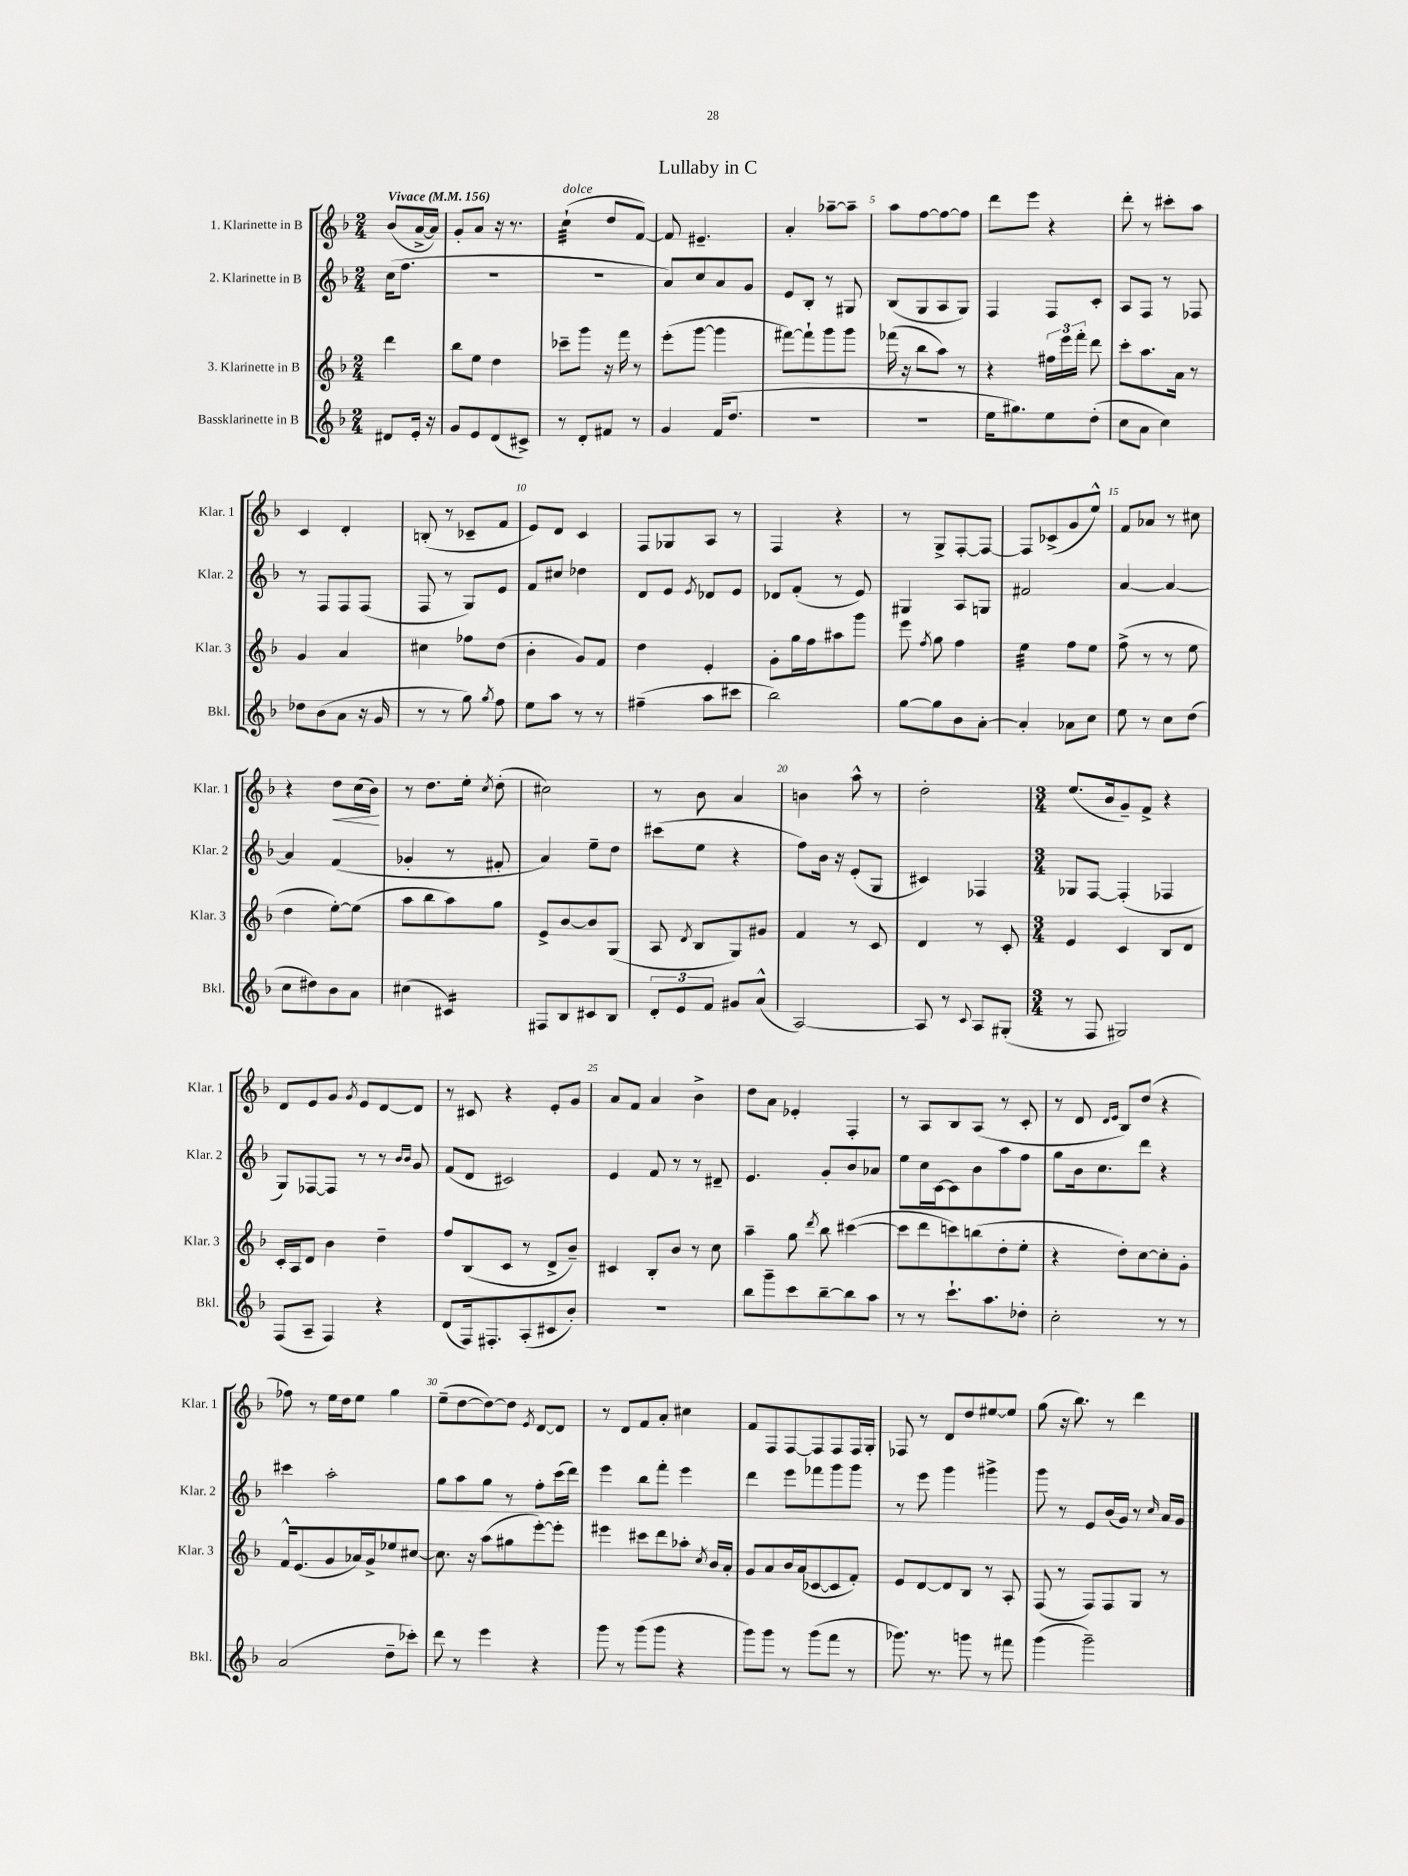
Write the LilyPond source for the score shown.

\header { title = "Lullaby in C" }
<<
\new StaffGroup <<
\new Staff = "s0" \with { instrumentName = "1. Klarinette in B" shortInstrumentName = "Klar. 1" } {
    \clef treble \key f \major \numericTimeSignature \time 2/4 \partial 4 \tempo "Vivace" 4 = 156
    \autoBeamOff bes'8[( a'16~-> a'16]) |
    g'8[-. a'8] r16 r8. |
    c''4:32-!^\markup { \italic "dolce" }( d''8[ f'8]~) |
    f'8 eis'4.-- |
    a'4-. aes''8[~-- aes''8]-- |
    a''8[ f''8~ f''8~ f''8] |
    d'''8[ e'''8] r4 |
    d'''8-. r8 cis'''8[-. a''8] |
    c'4 d'4-. |
    b8-.( r8 ces'8[-- f'8] |
    e'8[) d'8] c'4 |
    f8[ ges8 a8] r8 |
    f4 r4 |
    r8 g8[-> f8~-. f8]~ |
    f8[ ces'8->( g'8 e''8]-^) |
    f'8[ aes'8] r8 cis''8 |
    r4 d''8[\< c''16( bes'16]\!) |
    r8 d''8.[ e''16]-. \acciaccatura { c''8 } d''8-.( |
    cis''2) |
    r8 bes'8 a'4 |
    b'4 a''8-^ r8 |
    d''2-. |
    \numericTimeSignature \time 3/4 e''8.[( bes'16 g'8--) f'8]-> r4 |
    d'8[ e'8 g'8] \acciaccatura { g'8 } e'8[ d'8~ d'8] |
    r8 cis'8 r4 e'8[-. g'8] |
    a'8[ f'8] a'4 bes'4-> |
    d''8[ a'8] ees'4-. f4-. |
    r8 a8[ bes8 a8]( r8 c'8-. |
    r8 d'8 \grace { d'16[ e'16] } bes8[) d''8]( r4 |
    fes''8) r8 e''16[ d''16 e''8] g''4 |
    e''8[--( d''8~ d''8~) d''8] \acciaccatura { e'8 } d'8[~ d'8] |
    r8 d'8[ f'8 a'8]-. cis''4 |
    f'8[ f8 f8~ f8 f8 f16 g16]-. |
    fes8 r8 d'8[ d''8 eis''8~ eis''8] |
    g''8( r16 bes''8.) r8 d'''4 \bar "|." |
}
\new Staff = "s1" \with { instrumentName = "2. Klarinette in B" shortInstrumentName = "Klar. 2" } {
    \clef treble \key f \major \numericTimeSignature \time 2/4 \partial 4
    \autoBeamOff c''16[( f''8.] |
    r2 |
    R2 |
    a'8[) c''8 a'8 g'8] |
    e'8[ bes8]-. r8 gis8 |
    bes8[( g8 a8 g8]) |
    f4 f8[ c'8]-. |
    a8[ f8] r8 fes8 |
    r8 f8[ f8 f8]( |
    f8 r8 g8[) e'8] |
    f'8[ cis''8] des''4 |
    d'8[ e'8] \acciaccatura { e'8 } des'8[ e'8] |
    des'8[ f'8]-.( r8 e'8) |
    gis4 a8[ g8] |
    fis'2 |
    a'4~ a'4~ |
    a'4 f'4( |
    ges'4-. r8 fis'8-. |
    a'4) e''8[-- d''8] |
    cis'''8[( e''8] r4 |
    f''8[) bes'16] r16 e'8[-.( g8] |
    cis'4) fes4 |
    \numericTimeSignature \time 3/4 ges8[ f8]~ f4-.( fes4 |
    g8[) fes8~ fes8] r8 r8 \grace { bes'16[ bes'16] } g'8 |
    f'8[( d'8] cis'2) |
    e'4 f'8 r8 r8 dis'8-- |
    e'4. g'8[-. bes'8 aes'8] |
    e''8[ c''16 c'16~ c'8 bes'8 a''8 f''8] |
    g''8[ bes'16 c''8. d'''8] r4 |
    cis'''4 a''2-. |
    g''8[ a''8 g''8] r8 f''8[-. c'''16( d'''16]) |
    e'''4 bes''8[ f'''8]-. e'''4 |
    d'''4 e'''8[ fes'''8 g'''8 g'''8] |
    r8 e'''8 g'''4 gis'''4-> |
    g'''8 r8 e'8[ bes'16( g'16]) r8 \grace { c''16 } a'16[ g'16] \bar "|." |
}
\new Staff = "s2" \with { instrumentName = "3. Klarinette in B" shortInstrumentName = "Klar. 3" } {
    \clef treble \key f \major \numericTimeSignature \time 2/4 \partial 4
    \autoBeamOff d'''4 |
    bes''8[ e''8] d''4 |
    ces'''8[-- g'''8] r16 f'''16 r8 |
    e'''8[-.( g'''8]~ g'''4 |
    fis'''8[~) fis'''8-! g'''8 g'''8] |
    fes'''16( r16 bes''8[ a''8]) r8 |
    r4 \tuplet 3/2 { fis''16[ e'''16 f'''16]-. } d'''8 |
    c'''8[-. a''8. a'16] r8 |
    g'4 a'4 |
    cis''4 fes''8[ d''8]( |
    bes'4-. g'8[) f'8] |
    d''4 e'4-. |
    g'8[-. g''16 f''16 ais''8 g'''8] |
    e'''8 \acciaccatura { f''8 } g''8 f''4 |
    e''4:32 f''8[ e''8] |
    f''8->( r8 r8 e''8 |
    d''4 e''8[~-.) e''8]( |
    a''8[ bes''8 a''8) g''8] |
    e'8[-> bes'8~ bes'8 g8]( |
    a8 \acciaccatura { d'8 } bes8[ g8) gis'8] |
    f'4 r8 c'8 |
    d'4 r8 c'8-. |
    \numericTimeSignature \time 3/4 e'4 c'4 bes8[ d'8] |
    c'16[-. a16 d'8] bes'4 d''4-- |
    f''8[ bes8( c'8] r8 d'8[-> bes'8]--) |
    cis'4 bes8[-. bes'8] r8 c''8 |
    a''4-- g''8 \acciaccatura { d'''8 } bes''8 cis'''4~( |
    cis'''8[ d'''8 c'''8) b''8( d''8-. e''8]-. |
    r4 d''8[-.) c''8~ c''8-. g'8]-. |
    f'16[-^ e'8.( g'8 aes'16) g'16-> ees''8 cis''8]~ |
    cis''8. r16 a''8[( gis''8 e'''8~-.) e'''8]-. |
    eis'''4 cis'''8[ d'''8 aes''8]-. \acciaccatura { c''8 } bes'16[ a'16]-. |
    g'8[ a'8 bes'16 a'16( ces'8~ ces'8 f'8]-.) |
    e'8[ d'8~ d'8 bes8] r8 a8-. |
    f8( r8 f8[) f8 g8] r8 \bar "|." |
}
\new Staff = "s3" \with { instrumentName = "Bassklarinette in B" shortInstrumentName = "Bkl." } {
    \clef treble \key f \major \numericTimeSignature \time 2/4 \partial 4
    \autoBeamOff dis'8[ e'16]-. r16 |
    g'8[ e'8 d'8( cis'8]->) |
    r8 d'8[-. fis'8] r8 |
    g'4 f'16[( d''8.] |
    R2 |
    r2 |
    e''16[ gis''8.) e''8 d''8]-.( |
    c''8[ a'8] c''4) |
    des''8[ bes'8( a'8] r16 g'16 |
    r8 r8 g''8) \acciaccatura { g''8 } f''8 |
    e''8[ a''8] r8 r8 |
    fis''4--( a''8[ cis'''8] |
    bes''2) |
    g''8[~ g''8 bes'8 a'8]~-. |
    a'4-. aes'8[ c''8] |
    e''8 r8 c''8[ d''8]( |
    c''8[ dis''8) bes'8 a'8] |
    cis''4( cis'4:16) |
    fis8[ bes8 cis'8 bes8] |
    \tuplet 3/2 { d'8[-. e'8 f'8] } gis'8[ a'8]-^( |
    a2~) |
    a8 r8 \appoggiatura { c'8 } a8[ gis8]-.( |
    \numericTimeSignature \time 3/4 r8 f8 gis2) |
    f8[( a8]-- f4) r4 |
    d'8[( f16) fis8.-. a8-.( cis'8 bes'8]-.) |
    R2. |
    bes''8[ g'''8-- c'''8 bes''8~-- bes''8 a''8] |
    r8 r8 c'''8.[-! a''8. des''8]-. |
    c''2-. r8 r8 |
    a'2( d''8[-- ces'''8]-.) |
    d'''8 r8 e'''4 r4 |
    g'''8 r8 g'''8[( g'''8] r4 |
    g'''8[) g'''8] r8 g'''8[( f'''8] r8 |
    ges'''8.) r8. g'''8 r8 fis'''8 |
    g'''4( g'''2--) \bar "|." |
}
>>
>>
\layout { \context { \Score \override BarNumber.break-visibility = ##(#f #t #t) barNumberVisibility = #(every-nth-bar-number-visible 5) } }
